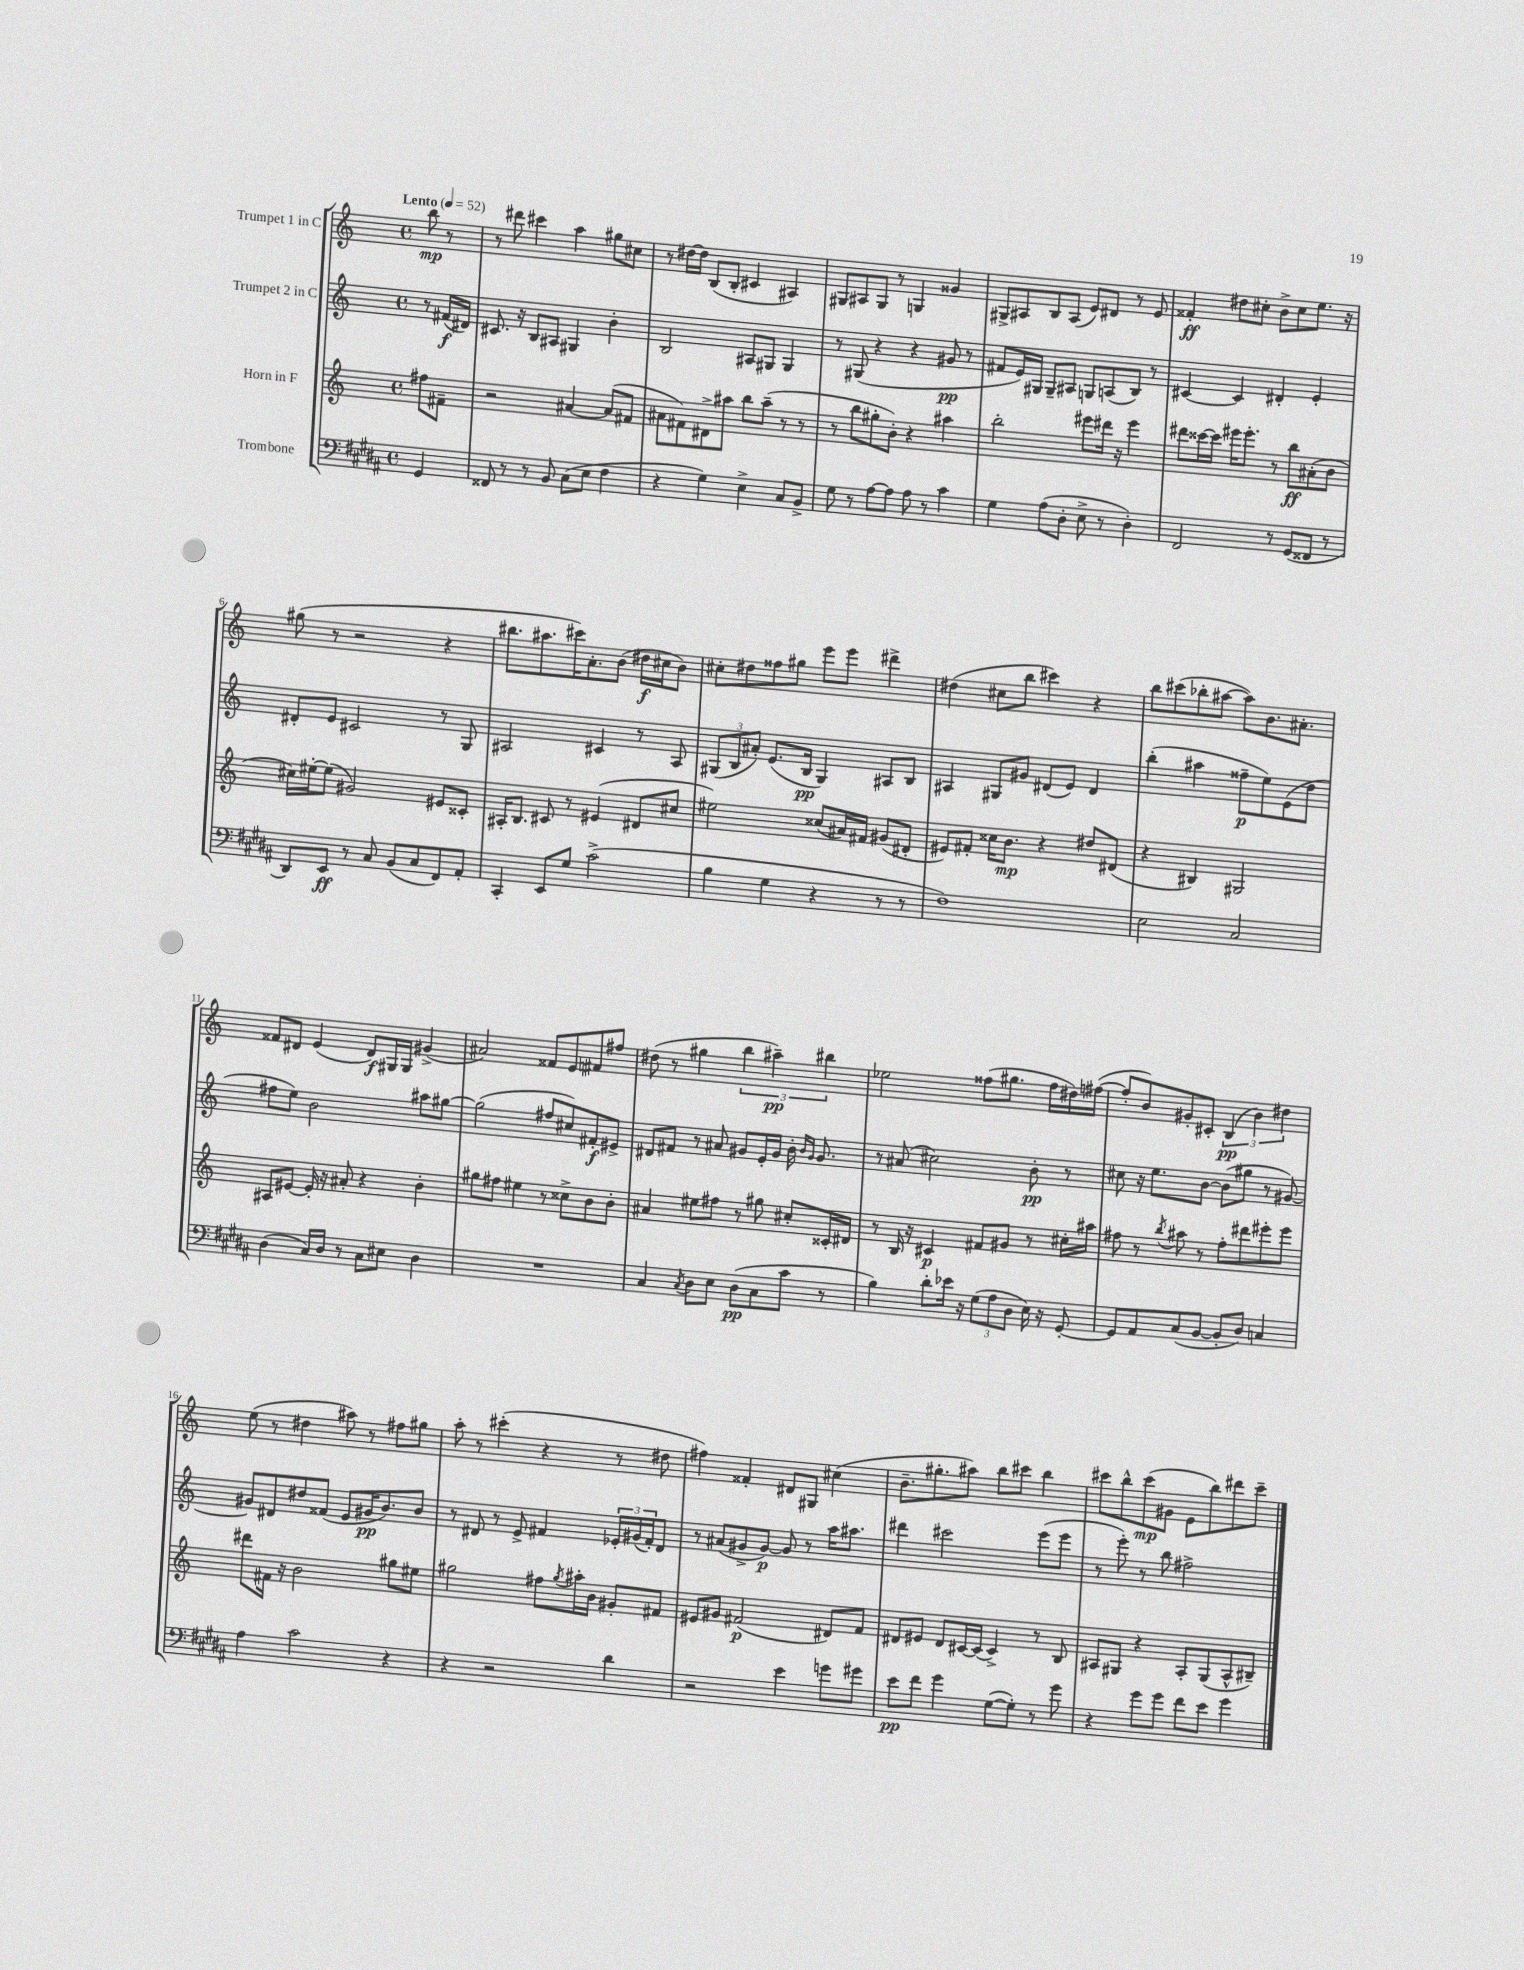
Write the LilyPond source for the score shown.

<<
\new StaffGroup <<
\new Staff = "s0" \with { instrumentName = "Trumpet 1 in C" } {
    \clef treble \key c \major \defaultTimeSignature \time 4/4 \partial 4 \tempo "Lento" 4 = 52
    b''8\mp r8 |
    r8 dis'''8 cis'''4 a''4 gis''8 cis''8 |
    r8 dis''16~ dis''16 b8( b8-. cis'4 ais4) |
    gis8 ais8 gis8 r8 g4 gisis'4 |
    gis8-> ais8 b8 ais8( e'8) dis'8 r8 e'8 |
    fisis'4-.\ff dis''8 cis''8-. b'8-> cis''8 e''8. r16 |
    gis''8( r8 r2 r4 |
    bis''8. ais''8. cis'''16) a'8.-. b'8( dis''16\f cis''16 b'8) |
    cis''8-. dis''8 fisis''8 gis''8 e'''8 e'''8 dis'''4-> |
    dis''4( cis''8 b''8 cis'''4) r4 |
    b''8 cis'''8( bes''8-. ais''8~ ais''8) b'8. ais'8.-. |
    fisis'8 dis'8 e'4( dis'8\f) gis16 gis16 gis'4->( |
    ais'2) fisis'8 e'8 fis'8 fis''8 |
    dis''8( r8 gis''4 \tuplet 3/2 { b''4 ais''4--\pp) bis''4 } |
    ees''2 fisis''8( gis''8. fisis''16 dis''16) fis''16~( |
    fis''8-. b'8) gis'8-. cis'8-. \tuplet 3/2 { b4\pp( b'4) dis''4 } |
    e''8( r8 dis''4 ais''8) r8 fis''8 gis''8 |
    a''8-. r8 cis'''4-.( r4 r8 dis''8 |
    fis''4) fisis'4-. dis'8 gis8 cis''4( |
    b'8.-- gis''8.-. ais''8) b''8 cis'''8 b''4 |
    cis'''8 b''8-^ cis'''8\mp( gis'8 e'8 b''8) dis'''8 cis'''8-- \bar "|." |
}
\new Staff = "s1" \with { instrumentName = "Trumpet 2 in C" } {
    \clef treble \key c \major \defaultTimeSignature \time 4/4 \partial 4
    r8 fis'16\f( dis'16) |
    cis'8. r16 b8 ais8 gis4 b'4-. |
    b2 ais8 gis8 gis4 |
    r8 gis8( r4 r4 gis'8\pp r8 |
    fis'8 e'16) gis16 gis8-- ais8 g8 a8( b8) r8 |
    cis'4~ cis'4 dis'4-. e'4-. |
    dis'8-. e'8 cis'2 r8 g8 |
    ais2 cis'4 r8 ais8 |
    \tuplet 3/2 { gis8( b8 ais'8-.) } e'8.( b16\pp gis4) ais8 b8 |
    ais4 gis8 gis'8 dis'8( e'8) dis'4 |
    b''4-.( ais''4 fisis''8--\p e''8) e'8( d''8 |
    fis''8 e''8) b'2 ais''8 gis''8~ |
    gis''2( fis''8 cis''8) fis'8-.\f eis'8-> |
    dis'8 fis'8 r8 ais'8 gis'8 e'16-. gis'16 b'16-. \grace { b'16 gis'16 } gis'8. |
    r8 ais'8( cis''2) b'8-.\pp r8 |
    cis''8 r16 e''8. b'8~ b'8( gis''8 r8 gis'8~) |
    gis'8 dis'8 dis''8 fisis'8( e'8 gis'16\pp b'8.) b'8 |
    r8 dis'8 r8 e'8-> fis'4 \tuplet 3/2 { ees'16-. gis'16( fis'16-.) } dis'8 |
    r8 ais'8( gis'8-> gis'8~\p) gis'8 r8 a''16 ais''8. |
    dis'''4 cis'''2 e'''8( e'''8 |
    r8 e'''8-.) r8 b''8 fis''2-> \bar "|." |
}
\new Staff = "s2" \with { instrumentName = "Horn in F" } {
    \clef treble \key c \major \defaultTimeSignature \time 4/4 \partial 4
    fis''8 fis'8-- |
    r2 ais'4~ ais'8( fis'8 |
    ais'8 fis'8) dis'8-> ais''8 b''8 ais''8--( r8 r8 |
    r8 b''8 gis''8-. b'8-.) r4 ais''4 |
    b''2-. eis'''8 dis'''16 r16 eis'''4 |
    dis'''8 cisis'''16~ cisis'''16 eis'''16 eis'''8.-. r8 b''8\ff ais'8-.( b'8 |
    cis''16) eis''16~-. eis''8( gis'2) eis'8 cisis'8-. |
    ais16-. b8. cis'8 r8 eis'4( dis'8 cis''8 |
    eis''2) cisis''8( ais'16) fis'16 gis'8( dis'8-. |
    eis'8) fis'8-. cisis''16 b'8.\mp r4 dis''8 dis'8( |
    r4 bis4) gis2 |
    ais8 eis'8~ eis'16-. r16 ais'8-. r4 b'4-. |
    gis''8 fis''8 eis''4 r8 cisis''8-> b'8 b'8-. |
    ais'4 eis''8 fis''8 r8 gis''8 cis''8-. cisis'16-. dis'16 |
    r8 b16 r16 cis'4\p fis'8 gis'8 r8 cis''16-. ais''16 |
    fis''8 r8 \acciaccatura { b''8 } ais''8 r8 fis''8-. dis'''8 eis'''8-. eis'''8 |
    dis'''8 fis'16 r16 b'2 gis''8 eis''8 |
    gis''2 fis''8 \acciaccatura { gis''8 } ais''16-. b'16 gis'8-. fis'8 |
    eis'8 gis'8 fis'2\p( dis'8) fis'8 |
    dis'8 eis'8 dis'8 cis'16~ cis'16( cis'4->) r8 b8 |
    ais8 gis8 r4 ais8-. gis8( ais8-^ bis8--) \bar "|." |
}
\new Staff = "s3" \with { instrumentName = "Trombone" } {
    \clef bass \key b \major \defaultTimeSignature \time 4/4 \partial 4
    gis,4 |
    fisis,8 r8 r8 b,8 cis8( e8 fis4 |
    r4 gis4) e4-> cis8 b,8-> |
    gis8 r8 ais8~ ais8 ais8 r8 cis'4 |
    gis4 ais8( dis8-. e8-> r8 dis4-.) |
    fis,2 r8 gis,8( fisis,8 r8 |
    dis,8) e,8\ff r8 cis8 b,8( cis8 fis,8) ais,8-. |
    cis,4-. e,8 gis8 cis'2->( |
    b4 gis4 r4 r8 r8 |
    fis1) |
    e2 cis2 |
    dis4( cis16) dis16 r8 cis8 eis8 dis4 |
    R1 |
    cis4 \acciaccatura { cis8 } dis8 e8 dis8\pp( cis8 cis'8 r8 |
    b4) dis'8-. ees'16 r16 \tuplet 3/2 { gis8( ais8 dis8 } e16) r16 gis,8~-. |
    gis,8 ais,8 cis8( b,8~ b,8-. dis8) c4 |
    ais4 cis'2 r4 |
    r4 r2 dis'4 |
    r2 e'4 g'8 gis'8 |
    e'8\pp fis'8 gis'4 gis8~( gis8-.) r8 gis'8 |
    r4 gis'8 gis'8 fis'8 e'8 gis'4 \bar "|." |
}
>>
>>
